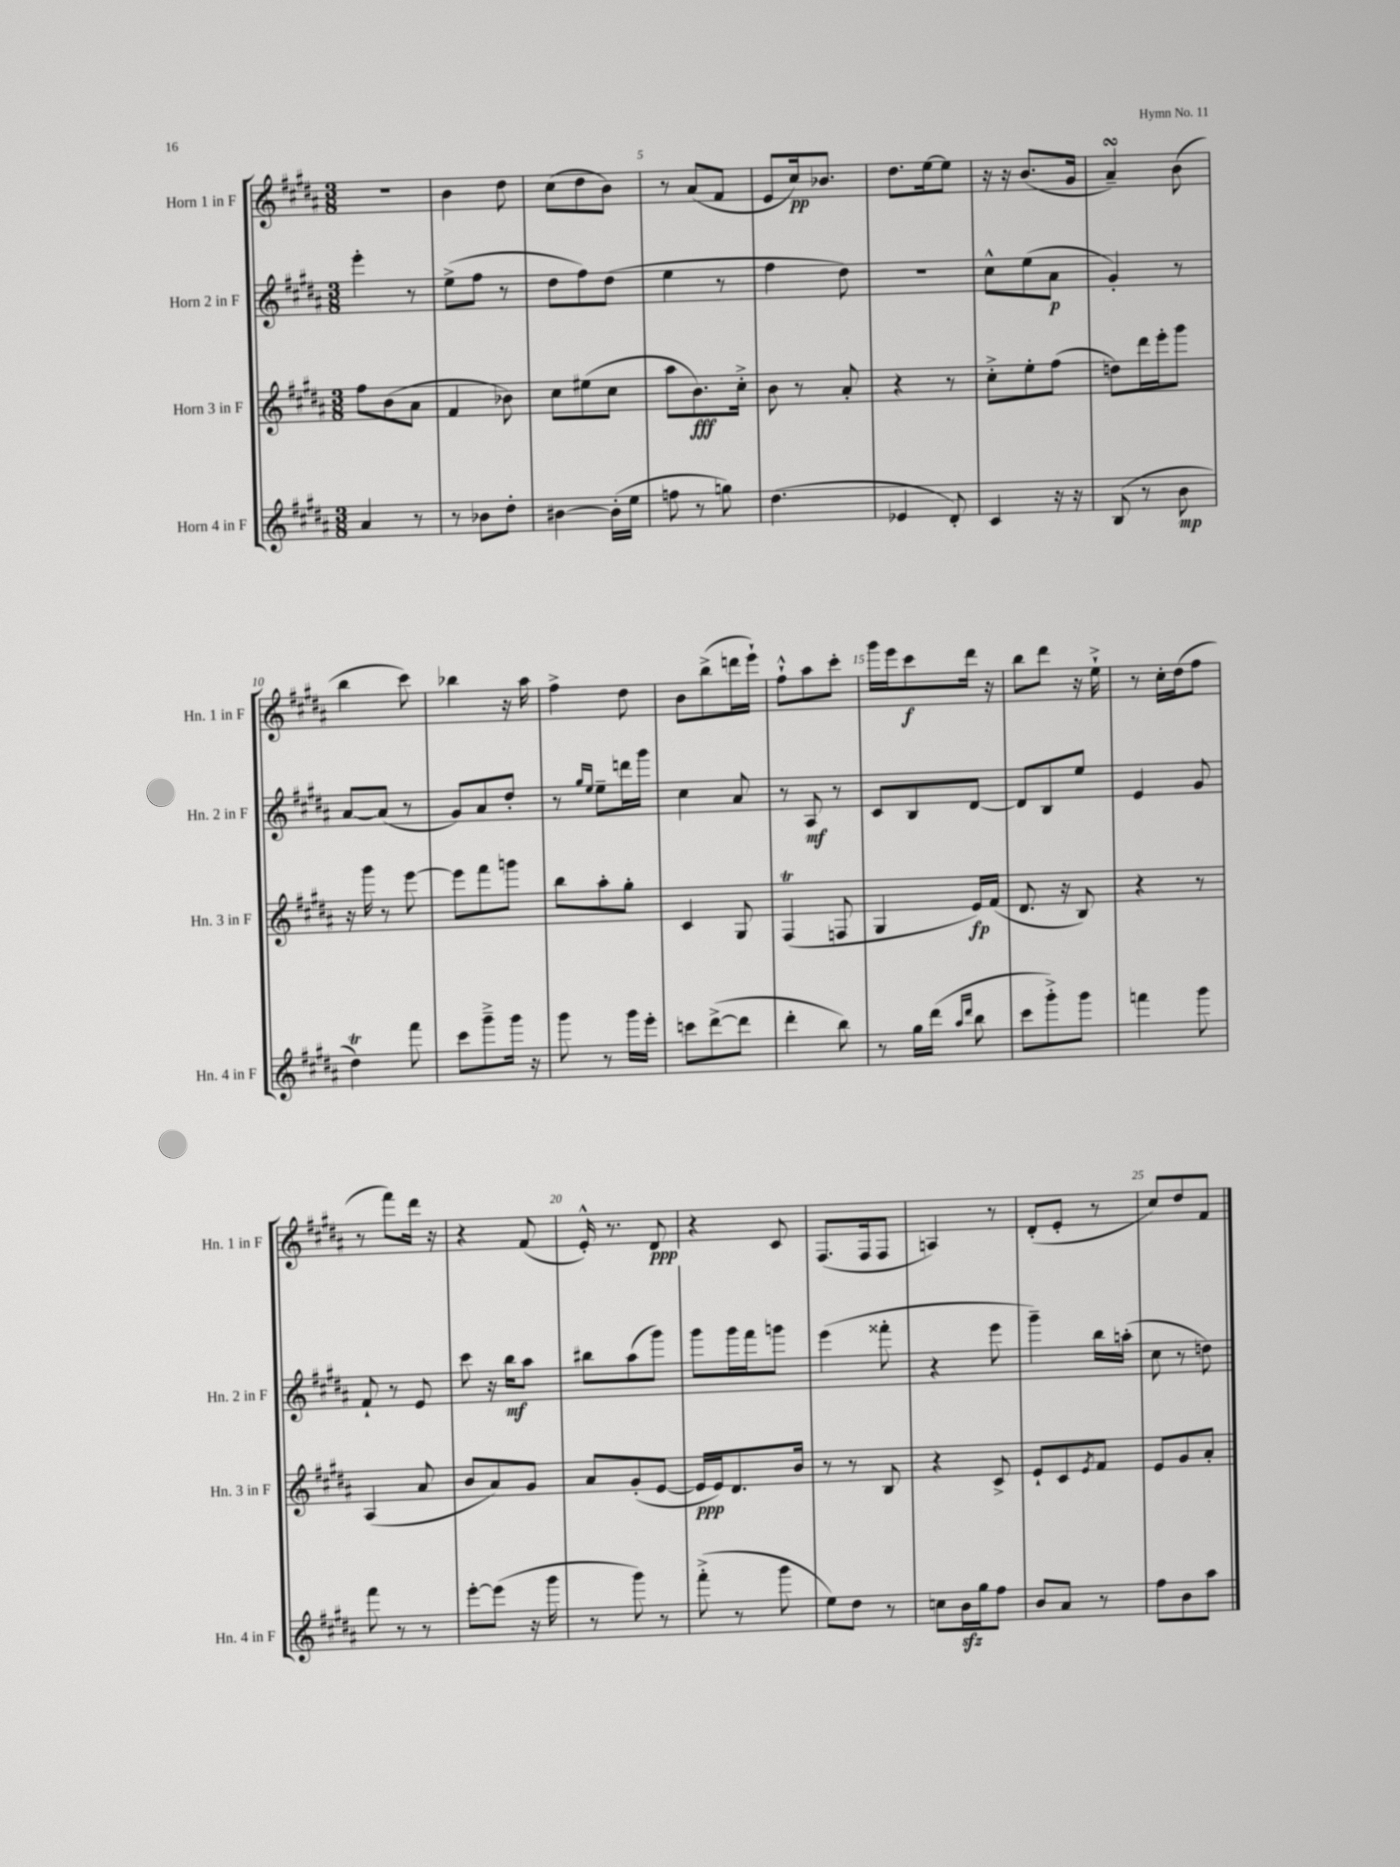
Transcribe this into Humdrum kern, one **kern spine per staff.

**kern	**kern	**kern	**kern
*staff4	*staff3	*staff2	*staff1
*clefG2	*clefG2	*clefG2	*clefG2
*k[f#c#g#d#a#]	*k[f#c#g#d#a#]	*k[f#c#g#d#a#]	*k[f#c#g#d#a#]
*M3/8	*M3/8	*M3/8	*M3/8
4a#	8ff#	4eee'	4.r
.	(8b	.	.
8r	8a#	8r	.
=	=	=	=
8r	4f#	(8ee^	4b
8b-	.	8ff#	.
8dd#'	8b-)	8r	8dd#
=	=	=	=
[4b#	8cc#	8dd#	(8cc#
.	(8ee#	8ff#)	8dd#
(16b#']	8cc#	(8dd#	8b)
16ee	.	.	.
=	=	=	=
8ff	8aa#	4ee	8r
8r	8.b)	.	(8a#
8gg)	.	8r	8f#
.	16cc#'^	.	.
=	=	=	=
(4.dd#	8b	4ff#	8e
.	8r	.	16cc#)
.	.	.	8.b-
.	8a#'	8dd#)	.
=	=	=	=
4e-	4r	4.r	8.dd#
.	.	.	[16ee
8d#')	8r	.	8ee]
=	=	=	=
4c#	8cc#'^	8cc#^^	16r
.	.	.	16r
.	8ee'	(8ee	(8.b
16r	(8ff#	8a#	.
16r	.	.	16g#
=	=	=	=
(8B	8dd)	4g#')	4a#~)
8r	16ddd#	.	.
.	16eee'	.	.
8b	8ggg#	8r	(8b
=	=	=	=
4dd#)	16r	[8a#	4bb
.	16ggg#	.	.
.	8r	(8a#]	.
8fff#	[8eee	8r	8ccc#)
=	=	=	=
8ccc#	8eee]	8g#)	4bb-
8ggg#~^	8fff#	8a#	.
16ggg#	8ggg	8dd#'	16r
16r	.	.	16aa#
=	=	=	=
8ggg#	8bb	8r	4ff#^
.	.	16qqgg#	.
.	.	16qqee	.
8r	8aa#'	8ee~	.
16ggg#	8gg#'	16ddd	8dd#
16eee'	.	16ggg#	.
=	=	=	=
8ccc	4c#	4cc#	8b
([8ddd#^	.	.	(8bb^
8ddd#]	8G#	8a#	16ddd
.	.	.	16eee`)
=	=	=	=
4ddd#'	(4F#	8r	8ff#`^^
.	.	8A#	8aa#
8bb)	8F	8r	8ccc#'
=	=	=	=
8r	4G#	8c#	16ggg#
.	.	.	16eee
16gg#	.	8B	8ccc#
(16ddd#	.	.	.
16qqaa#	.	.	.
16qqddd#	.	.	.
8bb	16e)	[8d#	16ddd#
.	(16f#	.	16r
=	=	=	=
8ccc#	8.d#	8d#]	8bb
8ggg#'^)	.	8B	8ddd#
.	16r	.	.
8ggg#	8B)	8ee	16r
.	.	.	16ee`^
=	=	=	=
4fff	4r	4e	8r
.	.	.	16cc#'
.	.	.	(16dd#
8ggg#	8r	8g#	8ff#
=	=	=	=
8fff#	(4A#	8f#`	8r
8r	.	8r	8fff#)
8r	8a#	8e	16ddd#
.	.	.	16r
=	=	=	=
[8eee'	8b	8ccc#	4r
(8eee]	8a#)	16r	.
.	.	16bb	.
16r	8g#	8aa#	(8f#
16ggg#	.	.	.
=	=	=	=
8r	8a#	8bb#	16e'^^)
.	.	.	8.r
8ggg#)	(8g#'	(8aa#	.
8r	[8e	8ggg#)	8d#
=	=	=	=
(8fff#'^	16e]	8ggg#	4r
.	16e)	.	.
8r	8.d#	16ggg#	.
.	.	16fff#	.
8ggg#	.	8ggg	8c#
.	16b	.	.
=	=	=	=
8ee)	8r	(4eee	(8.F#
8dd#	8r	.	.
.	.	.	16F#
8r	8B	8fff##'	8F#
=	=	=	=
8cc	4r	4r	4A)
16b	.	.	.
16gg#	.	.	.
8ff#	8c#^	8eee	8r
=	=	=	=
8b	8e`	4ggg#~)	(8d#'
8a#	8c#	.	8e'
.	8qe	.	.
8r	8f#	16bb	8r
.	.	(16aa'	.
=	=	=	=
8ff#	8e	8cc#	8cc#)
8b	8g#	8r	8dd#
8aa#	8a#'	8dd)	8f#
==	==	==	==
*-	*-	*-	*-
